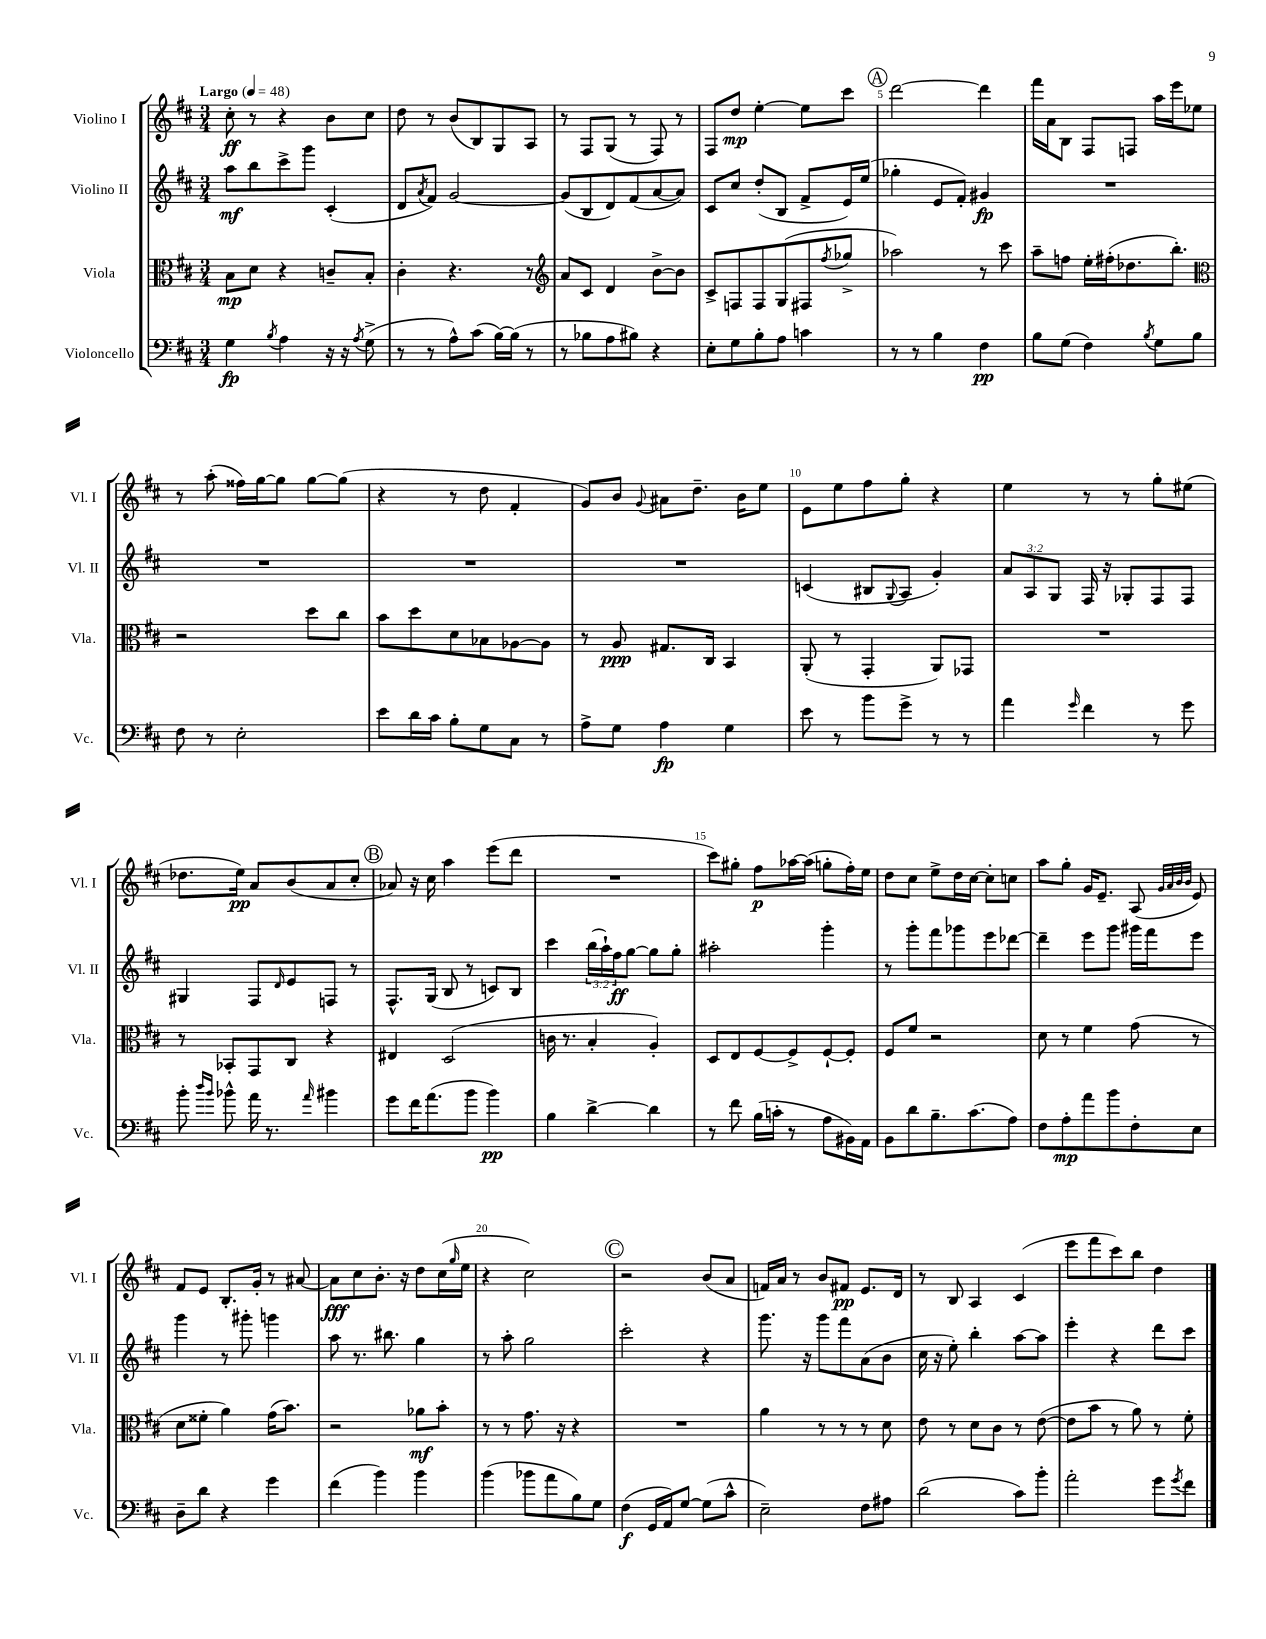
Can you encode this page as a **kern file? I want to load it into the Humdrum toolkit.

**kern	**kern	**kern	**kern
*staff4	*staff3	*staff2	*staff1
*clefF4	*clefC3	*clefG2	*clefG2
*k[f#c#]	*k[f#c#]	*k[f#c#]	*k[f#c#]
*M3/4	*M3/4	*M3/4	*M3/4
*MM48	*MM48	*MM48	*MM48
4G	8B	8aa	8cc#'
.	8d	8bb	8r
8qB	.	.	.
4A	4r	8ccc#^	4r
.	.	8ggg	.
16r	8c~	(4c#'	8b
16r	.	.	.
8qA	.	.	.
(8G^	8B'	.	8cc#
=	=	=	=
8r	4c#'	8d	8dd
.	.	8qa	.
8r	.	8f#)	8r
8A^^)	4.r	[2g	(8b
(8c#	.	.	8B)
[16B)	.	.	8G
(16B]	.	.	.
8r	8r	.	8A
=	=	=	=
*	*clefG2	*	*
8r	8a	(8g]	8r
8B-	8c#	8B	8F#
8A	4d	8d)	(8G
8B#)	.	(8f#	8r
4r	[8b^	[8a	8F#)
.	8b]	8a])	8r
=	=	=	=
8E'	8c#^	8c#	8F#
8G	8F	8cc#	8dd
8B'	8F	(8dd'	[4ee'
8A	(8G	8B	.
4c	8F#	8f#^	8ee]
.	8qff#	.	.
.	8gg-^	16e)	8ccc#
.	.	(16ee	.
=	=	=	=
8r	2aa-)	4gg-'	[2ddd
8r	.	.	.
4B	.	8e	.
.	.	8f#')	.
4F#	8r	4g#	4ddd]
.	8ccc#	.	.
=	=	=	=
8B	8aa~	2.r	16fff#
.	.	.	16a
(8G	8ff	.	8B
4F#)	16ee'	.	8F#
.	(16ff#'	.	.
.	8.dd-	.	8F
8qB	.	.	.
8G	.	.	16aa
.	8.bb')	.	16eee
8B	.	.	8ee-
=	=	=	=
*	*clefC3	*	*
8F#	2r	2.r	8r
8r	.	.	(8aa'
2E'	.	.	16ff##)
.	.	.	[16gg
.	.	.	8gg]
.	8dd	.	[8gg
.	8cc#	.	(8gg]
=	=	=	=
8e	8b	2.r	4r
16d	8dd	.	.
16c#	.	.	.
8B'	8d	.	8r
8G	8B-	.	8dd
8C#	[8A-	.	4f#'
8r	8A-]	.	.
=	=	=	=
8A^	8r	2.r	8g)
8G	8A	.	8b
.	.	.	8qqg
4A	8.G#	.	8a#
.	.	.	8.dd~
.	16C#	.	.
4G	4BB	.	.
.	.	.	16b
.	.	.	8ee
=	=	=	=
8e	(8AA'	(4c	8e
8r	8r	.	8ee
8b	4GG'	8B#	8ff#
.	.	8qqG	.
8g^	.	8A	8gg'
8r	8AA)	4g')	4r
8r	8GG-	.	.
=	=	=	=
4a	2.r	12a	4ee
.	.	12A	.
.	.	12G	.
16qqg	.	.	.
4f#	.	16F#	8r
.	.	16r	.
.	.	8G-'	8r
8r	.	8F#	8gg'
8g	.	8F#	(8ee#
=	=	=	=
8b'	8r	4G#	8.dd-
16qqdd	.	.	.
16qqb	.	.	.
8b-^^	8BB-'	.	.
.	.	.	16ee)
16a	8GG	8F#	8a
8.r	.	.	.
.	.	16qqd	.
.	8C#	8e	(8b
16qqa	.	.	.
4b#	4r	8F	8a
.	.	8r	8cc#'
=	=	=	=
8g	4E#	8.F#^^	8a-)
16f#	.	.	16r
(8.a	.	(16G	16cc#
.	(2D	8B	4aa
8b	.	8r	.
4b)	.	8c)	(8eee
.	.	8B	8ddd
=	=	=	=
4B	16c	4ccc#	2.r
.	8.r	.	.
[4d^	4B'	(24bb	.
.	.	24aa`)	.
.	.	24ff#	.
.	.	[8gg	.
4d]	4A')	8gg]	.
.	.	8gg'	.
=	=	=	=
8r	8D	2aa#'	8ccc#)
8f#	8E	.	8gg#'
(16B	[8F#	.	8ff#
16c'	.	.	.
8r	8F#^]	.	[16aa-
.	.	.	(16aa-]
8A	[8F#`	4ggg'	8gg'
16BB#)	8F#']	.	16ff#')
16AA	.	.	16ee
=	=	=	=
8BB	8F#	8r	8dd
8d	8f#	8ggg'	8cc#
8.B~	2r	8fff#	8ee^
.	.	8ggg-	16dd
(8.c#	.	.	[16cc#
.	.	8eee	8cc#']
8A)	.	[8ddd-	8cc
=	=	=	=
8F#	8d	4ddd-~]	8aa
8A'	8r	.	8gg'
8a	4f#	8eee	16g
.	.	.	8.e~
8b	.	8ggg	.
8F#'	(8g	16ggg#	(8A
.	.	16fff#	.
.	.	.	32qqg
.	.	.	32qqa
.	.	.	32qqb
.	.	.	32qqb
8E	8r	8eee	8e)
=	=	=	=
8D~	8d	4ggg	8f#
8d	8f##'	.	8e
4r	4a)	8r	8.B'
.	.	8ggg#'	.
.	.	.	16g'
4g	(16g	4ggg	8r
.	8.b)	.	.
.	.	.	[8a#
=	=	=	=
(4f#	2r	8aa	8a#]
.	.	8.r	8cc#
4b)	.	.	8.b'
.	.	8.bb#	.
.	.	.	16r
4b	8a-	4gg	8dd
.	8b'	.	(16cc#
.	.	.	16qqgg
.	.	.	16ee
=	=	=	=
(4b	8r	8r	4r
.	8r	8aa'	.
8b-	8.g	2gg	2cc#)
8a	.	.	.
.	16r	.	.
8B)	4r	.	.
8G	.	.	.
=	=	=	=
(4F#	2.r	2ccc#'	2r
16GG	.	.	.
16AA)	.	.	.
[8G	.	.	.
(8G]	.	4r	(8b
8c#^^	.	.	8a
=	=	=	=
2E~)	4a	8.ggg	16f)
.	.	.	16a
.	.	.	8r
.	.	16r	.
.	8r	8ggg	8b
.	8r	8fff#	8f#
8F#	8r	(8a	8.e
8A#	8d	8b	.
.	.	.	16d
=	=	=	=
(2d	8e	16cc#	8r
.	.	16r	.
.	8r	8ee')	8B
.	8d	4bb'	4A
.	8c#	.	.
8c#)	8r	[8aa	(4c#
8b'	([8e	8aa]	.
=	=	=	=
2a'	8e]	4eee'	8eee
.	8b	.	8fff#
.	8r	4r	8ccc#)
.	8a)	.	8bb
8g	8r	8ddd	4dd
8qg	.	.	.
8f#	8f#'	8ccc#	.
==	==	==	==
*-	*-	*-	*-
